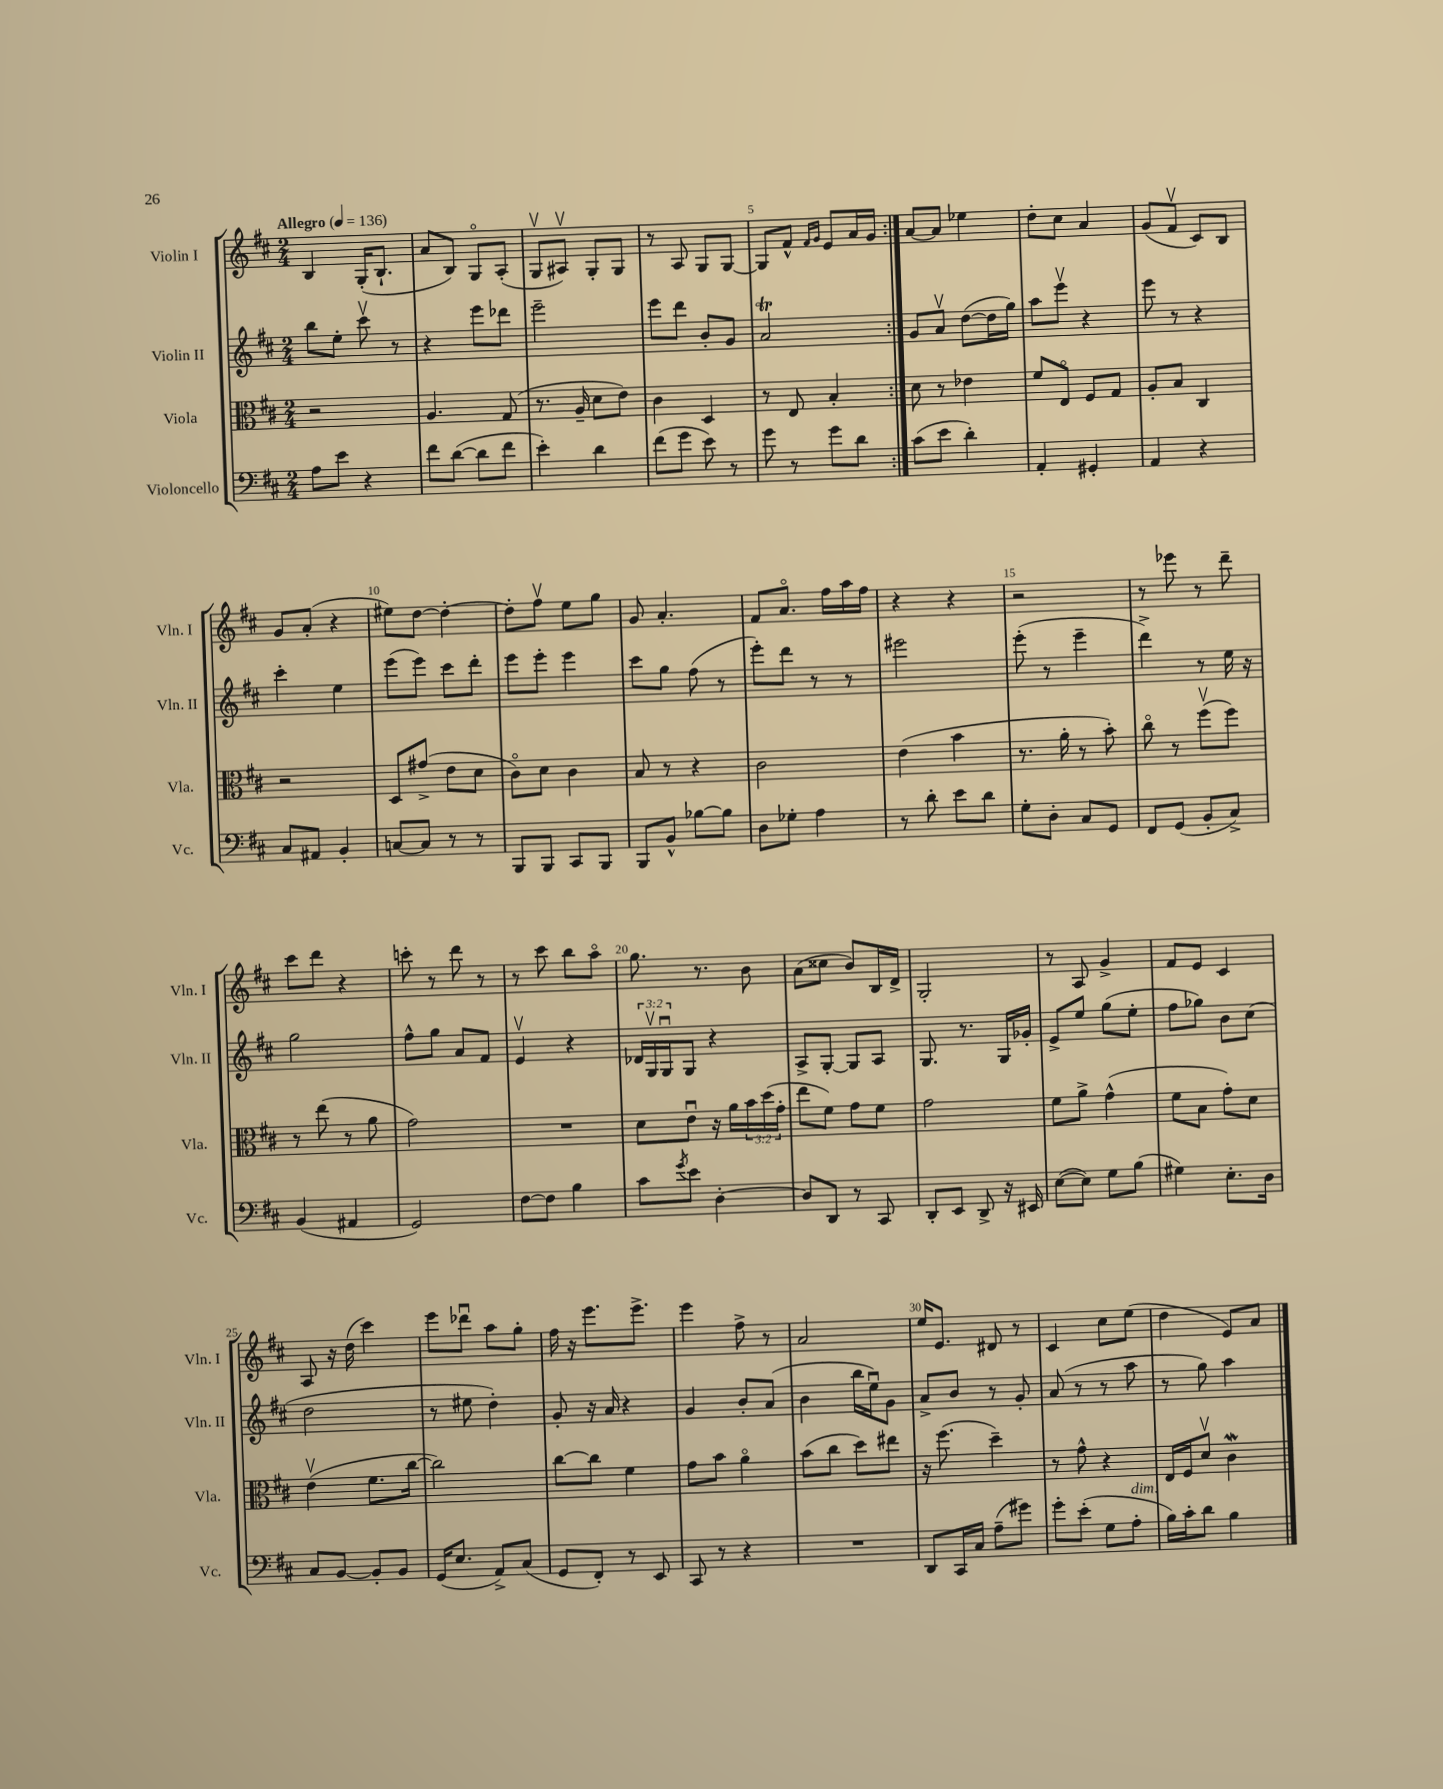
<<
\new StaffGroup <<
\new Staff = "s0" \with { instrumentName = "Violin I" shortInstrumentName = "Vln. I" } {
    \clef treble \key d \major \numericTimeSignature \time 2/4 \tempo "Allegro" 4 = 136
    \repeat volta 2 { b4 g16-.( b8.-! |
    a'8 b8) g8\flageolet a8-.( |
    g8\upbow ais8\upbow) g8-. g8 |
    r8 a8 g8 g8~ |
    g8 fis'8-^ \grace { fis'16 g'16 } e'8 a'16 g'16 | }
    a'8~ a'8 ees''4 |
    d''8-. cis''8 a'4 |
    g'8( fis'8\upbow cis'8) b8 |
    g'8 a'8-.( r4 |
    eis''8) d''8~ d''4~-. |
    d''8-. fis''8\upbow e''8 g''8 |
    g'8 a'4.-. |
    fis'8 a'8.\flageolet fis''16 a''16 fis''16 |
    r4 r4 |
    r2 |
    r8 ees'''8 r8 d'''8-- |
    cis'''8 d'''8 r4 |
    c'''8-. r8 d'''8 r8 |
    r8 cis'''8 b''8 a''8\flageolet |
    g''8. r8. b'8 |
    a'8( cisis''8 b'8) b16 d'16-> |
    g2-. |
    r8 a8 g'4-> |
    fis'8 e'8 cis'4 |
    a8 r16 d''16( cis'''4) |
    e'''8 des'''8\downbow a''8 g''8-. |
    fis''16 r16 e'''8. e'''8.-> |
    e'''4 fis''8-> r8 |
    a'2 |
    e''16 e'8. dis'8 r8 |
    cis'4 cis''8 e''8( |
    d''4 e'8) a'8 \bar "|." |
}
\new Staff = "s1" \with { instrumentName = "Violin II" shortInstrumentName = "Vln. II" } {
    \clef treble \key d \major \numericTimeSignature \time 2/4 \override Staff.TupletNumber.text = #tuplet-number::calc-fraction-text
    \repeat volta 2 { b''8 e''8-. cis'''8\upbow r8 |
    r4 e'''8 des'''8 |
    e'''2-- |
    e'''8 d'''8 b'8-. g'8 |
    a'2\trill | }
    g'8 a'8\upbow d''8~( d''16 g''16) |
    a''8 e'''8\upbow r4 |
    e'''8 r8 r4 |
    cis'''4-. e''4 |
    e'''8( e'''8) cis'''8 d'''8-. |
    e'''8 e'''8-. e'''4 |
    cis'''8 g''8 fis''8( r8 |
    e'''8-.) d'''8 r8 r8 |
    eis'''2 |
    e'''8-.( r8 e'''4-- |
    d'''4->) r8 e''16 r16 |
    g''2 |
    fis''8-^ g''8 a'8 fis'8 |
    e'4\upbow r4 |
    \tuplet 3/2 { des'16 g16\upbow g16\downbow } g8 r4 |
    a8-> g8~-. g8 a8 |
    g8. r8. g16 ges'16-. |
    e'8-> e''8 g''8( e''8-. |
    fis''8 ges''8) b'8 cis''8( |
    d''2 |
    r8 eis''8 d''4-.) |
    g'8-. r16 a'16 r4 |
    g'4 b'8-. a'8( |
    b'4 b''16 e''16\downbow) g'8 |
    a'8-> b'8 r8 g'8-. |
    a'8( r8 r8 a''8 |
    r8 g''8) a''4 \bar "|." |
}
\new Staff = "s2" \with { instrumentName = "Viola" shortInstrumentName = "Vla." } {
    \clef alto \key d \major \numericTimeSignature \time 2/4 \override Staff.TupletNumber.text = #tuplet-number::calc-fraction-text
    \repeat volta 2 { r2 |
    a4. g8( |
    r8. a16-- d'8 e'8) |
    cis'4 d4 |
    r8 e8 b4-. | }
    d'8 r8 ees'4 |
    fis'8 e8\flageolet fis8 g8 |
    a8-. b8 cis4 |
    r2 |
    d8 gis'8->( e'8 d'8 |
    cis'8\flageolet) d'8 cis'4 |
    b8 r8 r4 |
    cis'2 |
    e'4( b'4 |
    r8. a'16-. r8 b'8-.) |
    cis''8\flageolet r8 fis''8\upbow( fis''8) |
    r8 e''8( r8 a'8 |
    g'2) |
    R2 |
    d'8 e'8\downbow r16 a'16 \tuplet 3/2 { b'16 d''16( g'16-. } |
    e''8 fis'8) g'8 fis'8 |
    g'2 |
    fis'8 a'8-> g'4-^( |
    fis'8 b8 g'8-.) d'8 |
    e'4\upbow( fis'8. cis''16~ |
    cis''2) |
    cis''8~ cis''8 fis'4 |
    g'8 b'8 a'4\flageolet |
    b'8( cis''8 d''8) eis''8 |
    r16 fis''8.( d''4--) |
    r8 g'8-^ r4 |
    e16 fis16 d'8\upbow cis'4\mordent \bar "|." |
}
\new Staff = "s3" \with { instrumentName = "Violoncello" shortInstrumentName = "Vc." } {
    \clef bass \key d \major \numericTimeSignature \time 2/4
    \repeat volta 2 { a8 e'8 r4 |
    fis'8 d'8~( d'8 fis'8 |
    e'4-.) d'4 |
    fis'8( g'8 e'8) r8 |
    g'8 r8 g'8 d'8 | }
    cis'8( e'8 d'4-.) |
    a,4-. gis,4-. |
    a,4 r4 |
    cis8 ais,8 b,4-. |
    c8~ c8 r8 r8 |
    b,,8 b,,8 cis,8 b,,8 |
    b,,8 b,8-^ bes8~ bes8 |
    d8 ges8-. a4 |
    r8 d'8-. e'8 d'8 |
    g8-. d8-. cis8 g,8 |
    fis,8 g,8( b,8-. cis8->) |
    b,4( ais,4 |
    g,2) |
    fis8~ fis8 b4 |
    cis'8 \acciaccatura { g'8 } e'8 d4~-. |
    d8 d,8 r8 cis,8 |
    d,8-. e,8 d,8-> r16 eis,16 |
    e8~( e8) g8 b8( |
    gis4) e8.-. d16 |
    cis8 b,8~ b,8-. b,8 |
    g,16( e8. a,8->) cis8( |
    g,8 fis,8-.) r8 e,8 |
    cis,8 r8 r4 |
    R2 |
    d,8 cis,16 cis16 a8--( gis'8) |
    g'8-. e'8-.( g8 a8-.^\markup { \italic "dim." } |
    b16) cis'16-. d'8 b4 \bar "|." |
}
>>
>>
\layout { \context { \Score \override BarNumber.break-visibility = ##(#f #t #t) barNumberVisibility = #(every-nth-bar-number-visible 5) } }
